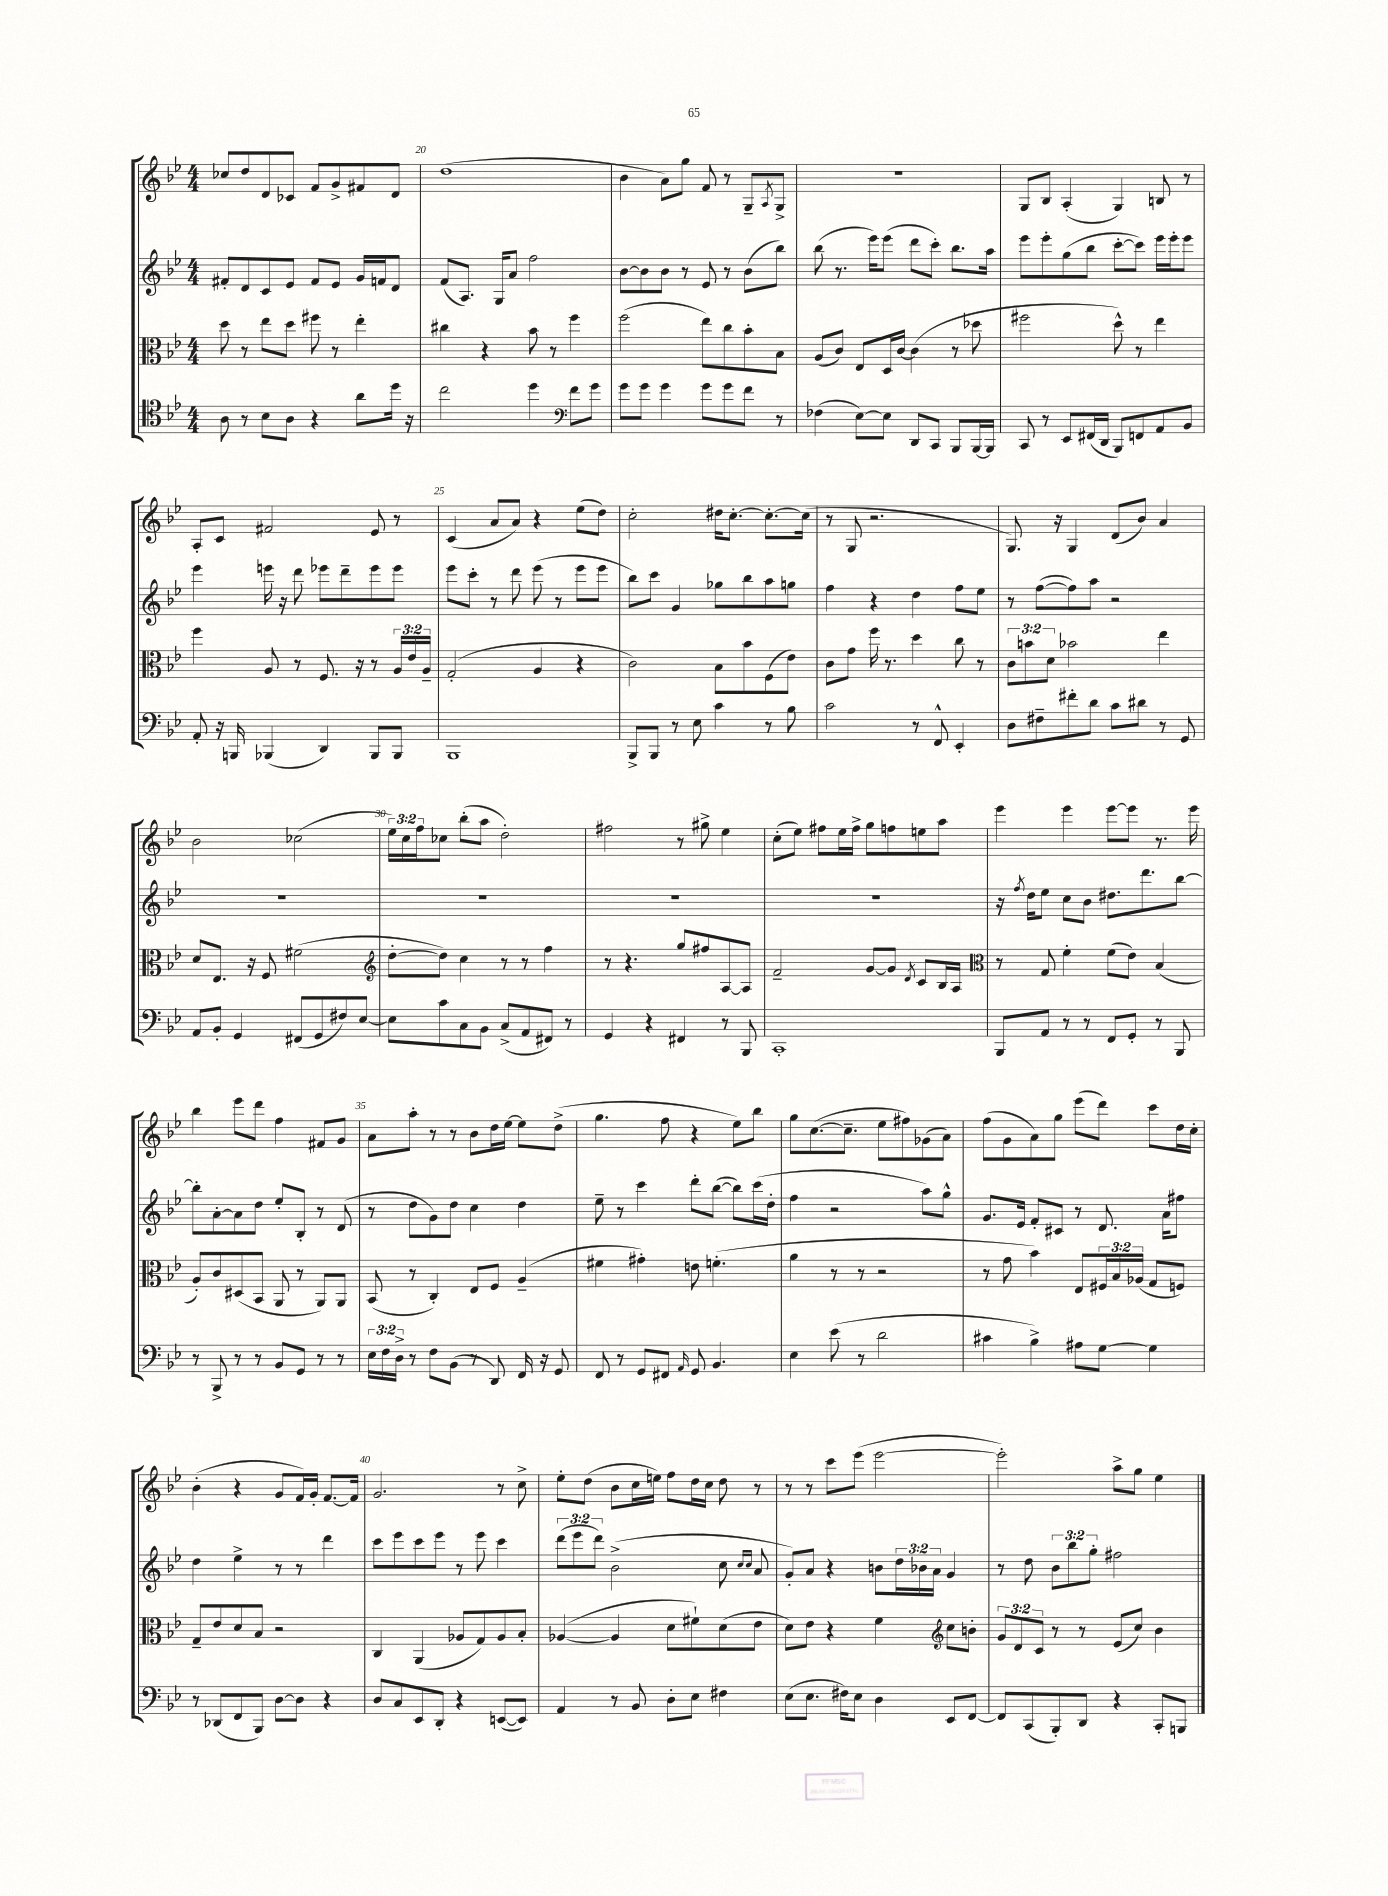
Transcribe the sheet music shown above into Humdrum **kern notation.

**kern	**kern	**kern	**kern
*staff4	*staff3	*staff2	*staff1
*clefC4	*clefC3	*clefG2	*clefG2
*k[b-e-]	*k[b-e-]	*k[b-e-]	*k[b-e-]
*M4/4	*M4/4	*M4/4	*M4/4
8A\	8dd\	8f#'/L	8cc-/L
8r	8r	8d/	8dd/
8B-\L	8ee-\L	8c/	8d/
8A\J	8dd\J	8e-/J	8c-/J
4r	8ff#\	8f#/L	8f/L
.	8r	8e-/J	8g^/
8a\L	4ee-'\	16g/LL	8f#/
.	.	16f/J	.
16dd\Jk	.	8d/J	8d/J
16r	.	.	.
=	=	=	=
2cc\	4cc#\	(8f/L	(1dd
.	.	8.A/J)	.
.	4r	.	.
.	.	16G/LK	.
.	.	8a/J	.
4dd\	8b-\	2ff\	.
.	8r	.	.
*clefF4	*	*	*
8f\L	4ff\	.	.
8g\J	.	.	.
=	=	=	=
8g\L	(2ff\	[8b-\L	4b-\
8g\J	.	8b-\]	.
4g\	.	8b-\J	8a\L)
.	.	8r	8gg\J
8g\L	8ee-\L)	8e-/	8f/
8g\	8cc\	8r	8r
8f\J	8b-'\	(8b-\L	8G~/L
.	.	.	8qA/
8r	8B-\J	8bb-\J)	8G^/J
=	=	=	=
(4F-\	(8A/L	(8bb-\	1r
.	8c/J)	8.r	.
[8E-\L)	8E-/L	.	.
.	.	16eee-\LK)	.
8E-\]J	16D/L	(8eee-\J	.
.	[16c/JJ	.	.
8DD/L	(4c\]	8ddd\L	.
8CC/J	.	8ccc'\J)	.
8BBB-/L	8r	8.bb-\L	.
[16BBB-/L	8dd-\	.	.
16BBB-/]JJ	.	16aa\Jk	.
=	=	=	=
8CC/	2ff#\	8eee-\L	8G/L
8r	.	8eee-'\	8B-/J
8EE-/L	.	(8gg\	(4A'/
(16FF#/L	.	8bb-\J	.
16DD/JJ	.	.	.
8BBB-/L)	8dd^^\)	[8ccc'\L	4G/)
8FF/	8r	8ccc\]J)	.
8AA/	4ee-\	16eee-\LL	8B/
.	.	16eee-'\J	.
8BB-/J	.	8eee-\J	8r
=	=	=	=
8AA'/	4ff\	4eee-\	8A'/L
16r	.	.	8c/J
16BBB/	.	.	.
(4BBB-/	8A/	16eee\	2f#/
.	.	16r	.
.	8r	8ddd\	.
4DD/)	8.F/	8eee-\L	.
.	.	8ddd~\	.
.	16r	.	.
8BBB-/L	8r	8eee-\	8e-/
8BBB-/J	24A/LL	8eee-\J	8r
.	24e-/	.	.
.	24A~/JJ	.	.
=	=	=	=
1BBB-	(2G'/	8eee-\L	(4c/
.	.	8ccc'\J	.
.	.	8r	8a/L
.	.	8ddd\	8a/J)
.	4A/	(8eee-\	4r
.	.	8r	.
.	4r	8eee-\L	(8ee-\L
.	.	8eee-\J	8dd\J)
=	=	=	=
8BBB-^/L	2c\)	8bb-\L)	2cc'\
8BBB-/J	.	8ccc\J	.
8r	.	4g/	.
8E-\	.	.	.
4c\	8B-\L	8gg-\L	16dd#\LK
.	.	.	[8.cc'\J
.	8b-\	8bb-\	.
8r	(8F\	8aa\	8.cc'\_L
8B-\	8e-\J)	8gg\J	.
.	.	.	(16cc\]Jk
=	=	=	=
2c\	8c\L	4ff\	8r
.	8g\J	.	8G/
.	16ff\	4r	2.r
.	8.r	.	.
8r	4dd\	4dd\	.
8FF^^/	.	.	.
4EE-'/	8cc\	8ff\L	.
.	8r	8ee-\J	.
=	=	=	=
8D\L	12c\L	8r	8.G/)
.	12b\	.	.
8F#~\	.	([8ff\L	.
.	12d\J	.	.
.	.	.	16r
8f#'\	2b-\	8ff\])	4G/
8d\J	.	8aa\J	.
8c\L	.	2r	(8d/L
8d#\J	.	.	8b-/J)
8r	4ee-\	.	4a/
8GG/	.	.	.
=	=	=	=
8AA/L	8d/L	1r	2b-\
8BB-'/J	8.E-/J	.	.
4GG/	.	.	.
.	16r	.	.
.	8F/	.	.
(8FF#/L	(2f#\	.	(2cc-\
8GG/	.	.	.
8F#/)	.	.	.
[8E-/J	.	.	.
=	=	=	=
*	*clefG2	*	*
8E-\]L	[8dd'\L	1r	24ee-\LL)
.	.	.	24cc\
.	.	.	24ff\J
8c\	8dd\]J)	.	8cc-\J
8C\	4cc\	.	(8bb-'\L
8BB-\J	.	.	8aa\J
(8C^/L	8r	.	2dd'\)
8AA/	8r	.	.
8FF#/J)	4ff\	.	.
8r	.	.	.
=	=	=	=
4GG/	8r	1r	2ff#\
.	4.r	.	.
4r	.	.	.
4FF#/	8gg/L	.	8r
.	8ff#/	.	8gg#^\
8r	[8A/	.	4ee-\
8BBB-/	8A/]J	.	.
=	=	=	=
1CC'	2f~/	1r	(8cc'\L
.	.	.	8ee-\J)
.	.	.	8ff#\L
.	.	.	16ee-\L
.	.	.	16ff#^\JJ
.	[8g/L	.	8gg\L
.	8g/]J	.	8ff\
.	8qd/	.	.
.	8c/L	.	8ee\
.	16B-/L	.	8aa\J
.	16A/JJ	.	.
=	=	=	=
*	*clefC3	*	*
8BBB-/L	8r	16r	4eee-\
.	.	8qff/	.
.	.	16dd\LK	.
8AA/J	8G/	8ee-\J	.
8r	4f'\	8cc\L	4eee-\
8r	.	8b-\J	.
8FF/L	(8f\L	8.dd#\L	[8eee-\L
8GG'/J	8e-\J)	.	8eee-\]J
.	.	8.ddd\	.
8r	(4B-/	.	8.r
8BBB-/	.	[8bb-\J	.
.	.	.	16eee-\
=	=	=	=
8r	8A'/L)	8bb-'\]L	4bb-\
8BBB-^/	8c/	[8a'\	.
8r	(8D#/	8a\]	8eee-\L
8r	8BB-/J	8dd\J	8ddd\J
8BB-/L	8AA/	8ee-'/L	4ff\
8GG/J	8r	8B-'/J	.
8r	8AA/L)	8r	8f#/L
8r	8AA/J	(8d/	8g/J
=	=	=	=
24E-\LL	(8BB-/	8r	8a\L
24F\	.	.	.
24D^\JJ	.	.	.
8r	8r	8dd\L	8aa'\J
8F\L	4C'/)	8g\)	8r
(8BB-\J	.	8dd\J	8r
8r	8E-/L	4cc\	8b-\L
8DD/)	8F/J	.	16dd\L
.	.	.	[16ee-\JJ
16FF/	(4A~/	4dd\	8ee-\]L
16r	.	.	.
8GG/	.	.	(8dd^\J
=	=	=	=
8FF/	4f#\	8ee-~\	4.gg\
8r	.	8r	.
8GG/L	4g#'\)	4ccc\	.
8FF#/J	.	.	8ff\
16qqAA/	.	.	.
8GG/	8e\	8ddd'\L	4r
4.BB-/	(4.f'\	([8bb-\J	.
.	.	8bb-\]L)	8ee-\L)
.	.	(16ccc\L	8bb-\J
.	.	16dd'\JJ	.
=	=	=	=
4E-\	4a\	4ff\	8gg\L
.	.	.	([8.cc\
(8e-\	8r	2r	.
.	.	.	8.cc~\]J
8r	8r	.	.
2d\	2r	.	8ee-\L
.	.	.	8ff#\)
.	.	8aa\L)	(8g-\
.	.	8gg^^\J	8a\J)
=	=	=	=
4c#\	8r	8.g/L	(8ff\L
.	8g\	.	8g\
.	.	16e-/Jk	.
4B-^\)	4b-\)	8f'/L	8a\)
.	.	8c#/J	8gg\J
8A#\L	8E-/L	8r	(8eee-\L
[8G\J	24F#/L	8.d/	8ddd\J)
.	24B-/	.	.
.	(24A-/JJ	.	.
4G\]	8G/L	.	8ccc\L
.	.	16a\LK	.
.	8F/J)	8ff#\J	16dd\L
.	.	.	16cc'\JJ
=	=	=	=
8r	8G~/L	4dd\	(4b-'\
(8DD-/L	8e-/	.	.
8FF/	8d/	4ee-^\	4r
8BBB-/J)	8B-/J	.	.
[8D\L	2r	8r	8g/L
8D\]J	.	8r	16f/L)
.	.	.	16g'/JJ
4r	.	4ddd\	[8.f/L
.	.	.	16f/]Jk
=	=	=	=
8D/L	4C/	8ccc\L	2.g/
8C/	.	8eee-\	.
8EE-/	(4AA/	8ccc\	.
8DD'/J	.	8eee-\J	.
4r	8A-/L	8r	.
.	8G/)	8eee-\	.
([8EE/L	8A-/	4ccc\	8r
8EE/]J)	8B-'/J	.	8cc^\
=	=	=	=
4AA/	([4A-/	(12ddd\L	8ee-'\L
.	.	12eee-\	.
.	.	.	(8dd\J
.	.	12ddd\J)	.
8r	4A-/]	(2b-^\	8b-\L
8BB-/	.	.	16cc\L
.	.	.	16ee\JJ)
8D'\L	8d\L	.	8ff\L
8E-\J	8f#`\)	.	16dd\L
.	.	.	16cc\JJ
4F#\	(8d\	8cc\	8dd\
.	.	16qqcc/LL	.
.	.	16qqcc/JJ	.
.	8e-\J	8a/	8r
=	=	=	=
(8E-\L	8d\L)	8g'/L)	8r
8.E-\J	8e-\J	8a/J	8r
.	4r	4r	8ccc\L
16F#\LK)	.	.	.
8E-\J	.	.	(8eee-\J
4D\	4f\	8b\L	[2eee-\
.	.	24dd\L	.
.	.	24b-\	.
.	.	24a\JJ	.
*	*clefG2	*	*
8EE-/L	8cc\L	4g/	.
[8FF/J	8b'\J	.	.
=	=	=	=
8FF/]L	12g/L	8r	2eee-'\])
.	12d/	.	.
(8CC/	.	8dd\	.
.	12c/J	.	.
8BBB-'/)	8r	12b-\L	.
.	.	12bb-\	.
8DD/J	8r	.	.
.	.	12gg'\J	.
4r	(8e-/L	2ff#\	8aa^\L
.	8cc/J)	.	8gg\J
8CC'/L	4b-\	.	4ee-\
8BBB/J	.	.	.
==	==	==	==
*-	*-	*-	*-
